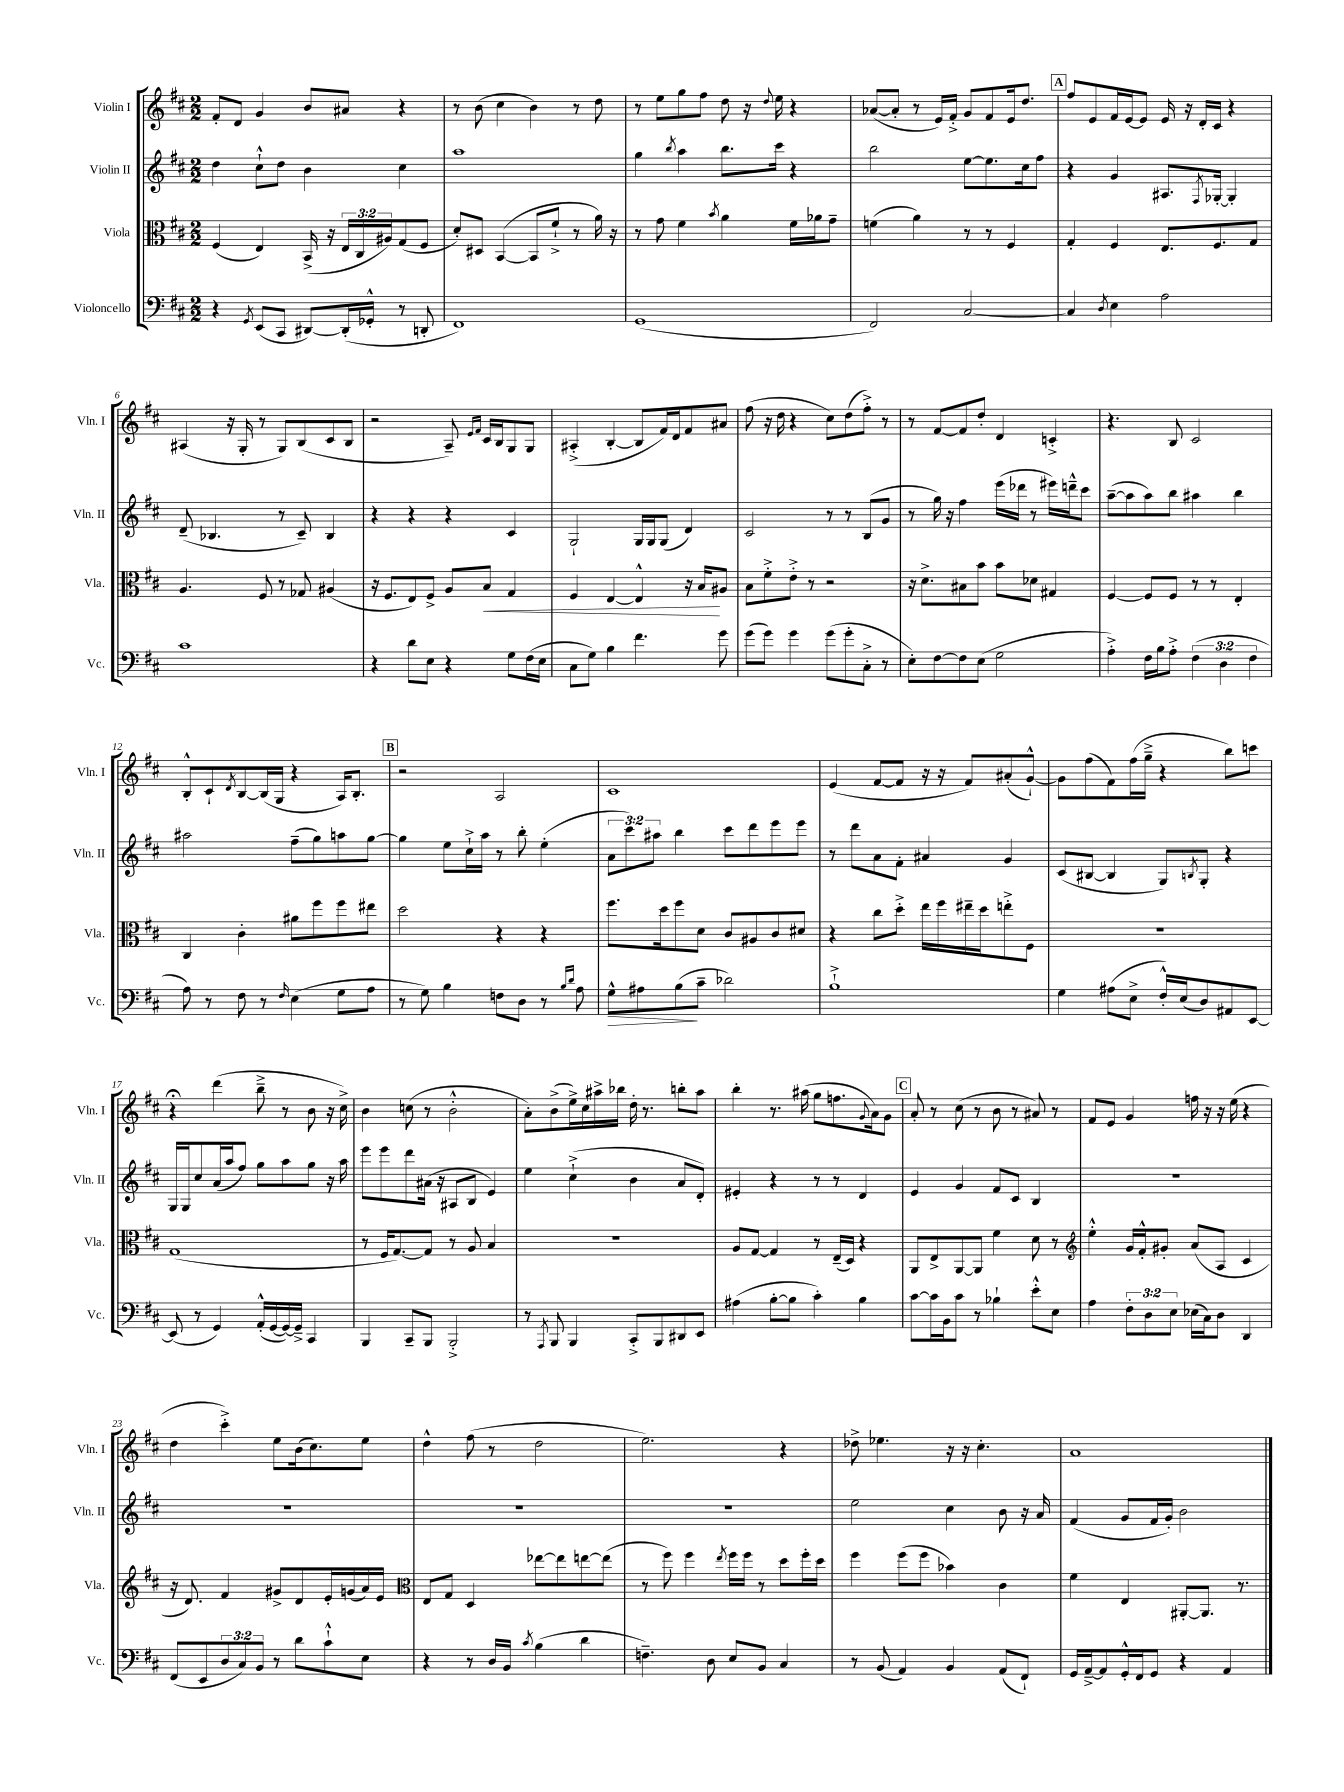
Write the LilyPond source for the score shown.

<<
\new StaffGroup <<
\new Staff = "s0" \with { instrumentName = "Violin I" shortInstrumentName = "Vln. I" } {
    \clef treble \key d \major \numericTimeSignature \time 2/2
    fis'8-. d'8 g'4 b'8 ais'8 r4 |
    r8 b'8( cis''4 b'4) r8 d''8 |
    r8 e''8 g''8 fis''8 d''8 r16 \appoggiatura { d''8 } e''16 r4 |
    aes'8~( aes'8-. r8 e'16) fis'16-.-> g'8 fis'8 e'16 d''8. |
    \mark \markup { \box "A" } fis''8 e'8 fis'16 e'16~ e'8 e'16 r16 d'16-. cis'16 r4 |
    ais4( r16 g16-. r8 g8) b8( cis'8 b8 |
    r2 a8--) \grace { e'16 fis'16 } cis'16 b16 g8 g8 |
    ais4-.->( b4~-. b8 fis'16) d'16 fis'8 ais'8 |
    fis''8( r16 d''16 r4 cis''8) d''8( fis''8-.->) r8 |
    r8 fis'8~ fis'8 d''8-. d'4 c'4-.-> |
    r4. b8 cis'2 |
    b8-.-^ cis'8-! \acciaccatura { d'8 } b8~ b16( g16 r4 a16) b8.-. |
    \mark \markup { \box "B" } r2 a2 |
    cis'1 |
    e'4( fis'8~ fis'8 r16 r16 fis'8) ais'8-.( g'8~-!-^) |
    g'8 fis''8( fis'8) fis''16( g''16---> r4 b''8) c'''8 |
    r4\fermata d'''4( b''8---> r8 b'8 r16 cis''16->) |
    b'4 c''8( r8 b'2-.-^ |
    a'8-.) b'8->( e''16->) cis''16 ais''16-> bes''16 d''16-. r8. b''8-. ais''8 |
    b''4-. r8. ais''16( g''8 f''8. \appoggiatura { g'8 } a'16) g'8 |
    \mark \markup { \box "C" } a'8-. r8 cis''8( r8 b'8 r8 ais'8) r8 |
    fis'8 e'8 g'4 f''16 r16 r16 e''16( r4 |
    d''4 cis'''4-.->) e''8 b'16( cis''8.) e''8 |
    d''4-^ fis''8( r8 d''2 |
    e''2.) r4 |
    des''8-> ees''4. r16 r16 cis''4.-. |
    a'1 \bar "|." |
}
\new Staff = "s1" \with { instrumentName = "Violin II" shortInstrumentName = "Vln. II" } {
    \clef treble \key d \major \numericTimeSignature \time 2/2 \override Staff.TupletNumber.text = #tuplet-number::calc-fraction-text
    d''4 cis''8-!-^ d''8 b'4 cis''4 |
    a''1 |
    g''4 \acciaccatura { b''8 } a''4 b''8. cis'''16 r4 |
    b''2 e''8~ e''8. cis''16 fis''8 |
    \mark \markup { \box "A" } r4 g'4 ais8. \acciaccatura { fis8 } ges16~-. ges4-. |
    d'8--( bes4. r8 cis'8--) bes4 |
    r4 r4 r4 cis'4 |
    g2-! g16 g16 g8( d'4) |
    cis'2 r8 r8 b8( g'8 |
    r8 g''16) r16 fis''4 e'''16( des'''16 r8 eis'''16) d'''16---^ cis'''8 |
    a''8~--( a''8 a''8) b''8 ais''4 b''4 |
    ais''2 fis''8--( g''8) a''8 g''8~ |
    \mark \markup { \box "B" } g''4 e''8 cis''16-!-> a''16 r8 b''8-. e''4-.( |
    \tuplet 3/2 { a'8 cis'''8) ais''8 } b''4 cis'''8 d'''8 e'''8 e'''8 |
    r8 d'''8 a'8 fis'8-. ais'4 g'4 |
    cis'8( bis8~ bis4 g8) \acciaccatura { b8 } g8-. r4 |
    g16 g16 cis''8 a'16( a''16 fis''8) g''8 a''8 g''8 r16 a''16 |
    e'''8 e'''8 d'''8 ais'16( r16 ais8 b8 e'4) |
    e''4 cis''4-!->( b'4 a'8 d'8-.) |
    eis'4-. r4 r8 r8 d'4 |
    \mark \markup { \box "C" } e'4 g'4 fis'8 cis'8 b4 |
    R1 |
    R1 |
    R1 |
    R1 |
    e''2 cis''4 b'8 r16 a'16 |
    fis'4( g'8 fis'16 g'16-.) b'2 \bar "|." |
}
\new Staff = "s2" \with { instrumentName = "Viola" shortInstrumentName = "Vla." } {
    \clef alto \key d \major \numericTimeSignature \time 2/2 \override Staff.TupletNumber.text = #tuplet-number::calc-fraction-text
    fis4( e4) b,16->( r16 \tuplet 3/2 { e16 cis16 ais16) } g8( fis8 |
    d'8-.) dis8 b,4~( b,8 fis'8-!-> r8 a'16) r16 |
    r8 g'8 fis'4 \acciaccatura { b'8 } a'4 fis'16 aes'16 g'8-- |
    f'4( a'4) r8 r8 fis4 |
    \mark \markup { \box "A" } g4-. fis4 e8. fis8. g8 |
    a4. fis8 r8 ges8 ais4( |
    r16 fis8. e8) fis8-> a8 b8\< g4 |
    fis4 e4~ e4-^ r16 b16\! ais8 |
    b8 fis'8-.-> e'8-.-> r8 r2 |
    r16 d'8.-> bis8 b'8 b'8 des'8 gis4 |
    fis4~ fis8 fis8 r8 r8 e4-. |
    cis4 cis'4-. ais'8 fis''8 fis''8 eis''8 |
    \mark \markup { \box "B" } d''2 r4 r4 |
    fis''8. d''16 fis''8 d'8 cis'8 ais8 cis'8 dis'8 |
    r4 cis''8 d''8-.-> e''16 fis''16 eis''16-- d''16 e''8-.-> fis8 |
    r1 |
    g1( |
    r8 fis16 g8.~) g8 r8 a8 b4 |
    r1 |
    a8 g8~ g4 r8 e16--( d16) r4 |
    \mark \markup { \box "C" } a,8 e8-> a,8~ a,8 fis'4 d'8 r8 |
    \clef treble e''4-.-^ g'16 fis'16-.-^ gis'8-. a'8( a8 cis'4 |
    r16 d'8.) fis'4 gis'8-> d'8 e'16-. g'16( a'16) e'16 |
    \clef alto e8 g8 d4 ees''8~ ees''8 e''8~ e''8( |
    r8 fis''8) fis''4 \acciaccatura { e''8 } fis''16 fis''16 r8 d''8 fis''16-. d''16 |
    fis''4 fis''8( fis''8 bes'4) cis'4 |
    fis'4 e4 ais,8~-. ais,8. r8. \bar "|." |
}
\new Staff = "s3" \with { instrumentName = "Violoncello" shortInstrumentName = "Vc." } {
    \clef bass \key d \major \numericTimeSignature \time 2/2 \override Staff.TupletNumber.text = #tuplet-number::calc-fraction-text
    r4 \acciaccatura { g,8 } e,8( cis,8 dis,8~) dis,16-.( ges,16-.-^ r8 d,8-. |
    fis,1) |
    g,1( |
    fis,2) cis2~ |
    \mark \markup { \box "A" } cis4 \acciaccatura { d8 } e4 a2 |
    cis'1 |
    r4 d'8 e8 r4 g8 fis16( e16 |
    cis8 g8) b4 fis'4. g'8 |
    g'8( g'8) g'4 g'8( g'8-. cis8-.-> r8 |
    e8-.) fis8~ fis8 e8( g2 |
    a4-.->) fis16 b16 a8-.-> \tuplet 3/2 { fis4( d4 fis4 } |
    a8) r8 fis8 r8 \grace { fis16 } e4( g8 a8 |
    \mark \markup { \box "B" } r8 g8) b4 f8 d8 r8 \grace { b16 d'16 } a8 |
    g8-^\> ais8 b8\!( cis'8-- des'2) |
    b1-!-> |
    g4 ais8( e8-> fis16-.-^) e16( d8) ais,8 e,8~ |
    e,8( r8 g,4) a,16-.-^( g,16~ g,16~) g,16---> cis,4 |
    b,,4 cis,8-- b,,8 b,,2-.-> |
    r8 \acciaccatura { a,,8 } b,,8 b,,4 cis,8-.-> b,,8 dis,8 e,8 |
    ais4( b8~-. b8 cis'4-.) b4 |
    \mark \markup { \box "C" } cis'8~ cis'16 b,16 cis'8 r8 bes4-! e'8-.-^ e8 |
    a4 \tuplet 3/2 { fis8-. d8 e8 } ees16( cis16) d8 d,4 |
    fis,8( e,8 \tuplet 3/2 { d8 cis8) b,8 } r8 d'8 cis'8-!-^ e8 |
    r4 r8 d16 b,16 \acciaccatura { cis'8 } b4( d'4 |
    f4.--) d8 e8 b,8 cis4 |
    r8 b,8( a,4) b,4 a,8( fis,8-!) |
    g,16 a,16~---> a,8 g,16-.-^ fis,16 g,8 r4 a,4 \bar "|." |
}
>>
>>
